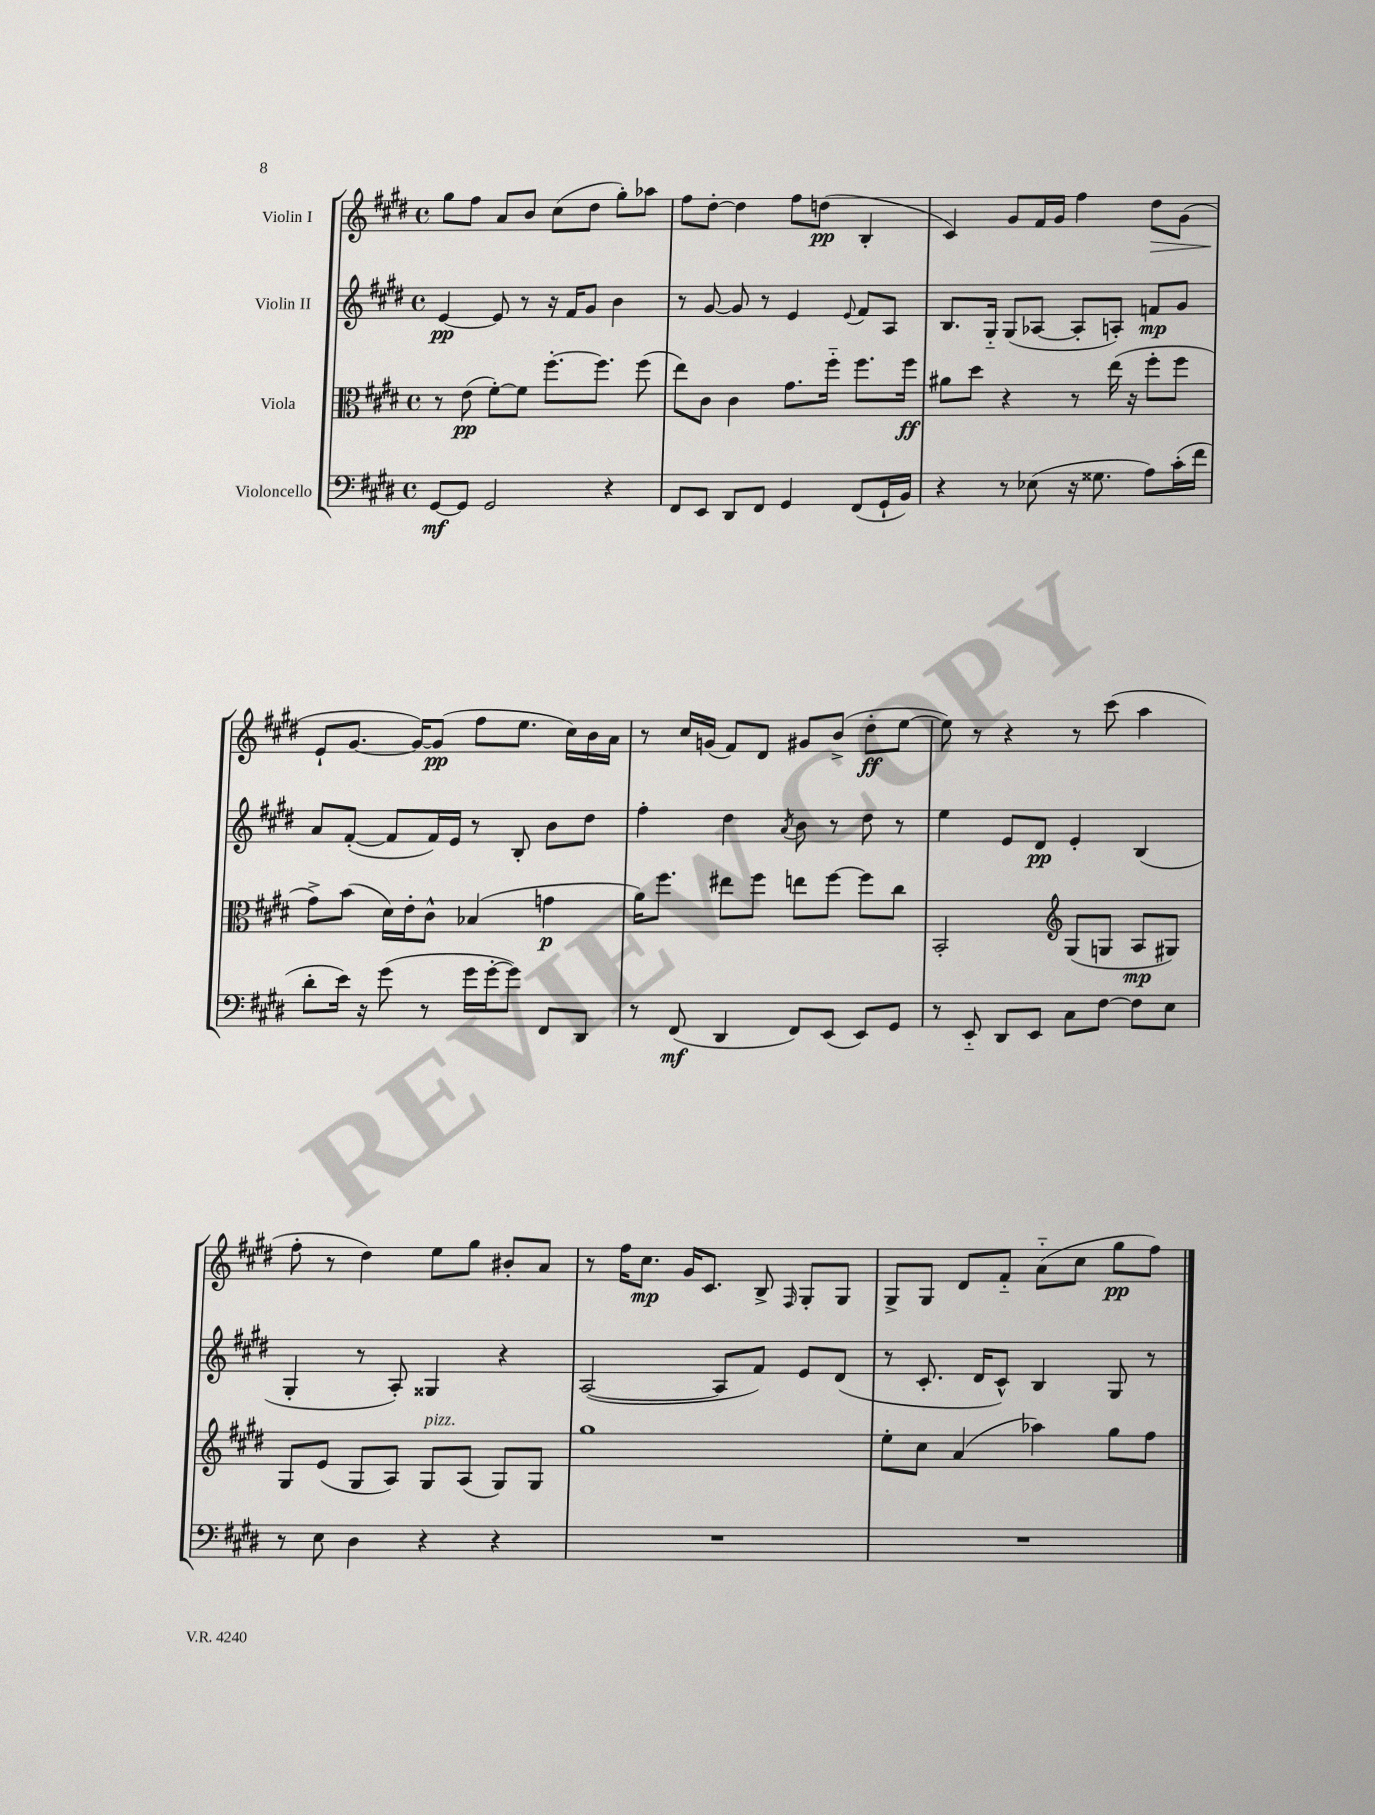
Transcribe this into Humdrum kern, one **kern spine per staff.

**kern	**kern	**kern	**kern
*staff4	*staff3	*staff2	*staff1
*clefF4	*clefC3	*clefG2	*clefG2
*k[f#c#g#d#]	*k[f#c#g#d#]	*k[f#c#g#d#]	*k[f#c#g#d#]
*M4/4	*M4/4	*M4/4	*M4/4
*met(c)	*met(c)	*met(c)	*met(c)
[8GG#	8r	[4e	8gg#
8GG#]	(8e	.	8ff#
2GG#	[8f#')	8e]	8a
.	8f#]	8r	8b
.	[8.ff#'	16r	(8cc#
.	.	16f#	.
.	.	8g#	8dd#
.	8.ff#]	.	.
4r	.	4b	8gg#')
.	(8ff#	.	8aa-
=	=	=	=
8FF#	8ee)	8r	8ff#
8EE	8c#	[8g#	[8dd#'
8DD#	4c#	8g#]	4dd#]
8FF#	.	8r	.
4GG#	8.g#	4e	8ff#
.	.	.	(8dd
.	16ff#'~	.	.
.	.	8qqe	.
(8FF#	8.ff#	8f#	4B'
16GG#`	.	8A	.
16BB)	16ff#	.	.
=	=	=	=
4r	8a#	8.B	4c#)
.	8dd#	.	.
.	.	16G#'~	.
8r	4r	(8G#	8g#
(8E-	.	[8A-	16f#
.	.	.	16g#
16r	8r	8A-']	4ff#
8.G##	.	.	.
.	(16ee	8A')	.
.	16r	.	.
8A)	8ff#'	8f	8dd#
(16c#'	8ff#	8g#	(8g#
16f#	.	.	.
=	=	=	=
8d#'	8g#^)	8a	8e`
16e)	(8b	([8f#'	[8.g#
16r	.	.	.
(8g#	16d#)	8f#]	.
.	16e'	.	16g#_)
8r	8c#^^	16f#)	(8g#]
.	.	16e	.
16g#	(4B-	8r	8ff#
[16g#'	.	.	.
8g#])	.	8B'	8.ee
8FF#	4g	8b	.
.	.	.	16cc#)
8DD#	.	8dd#	16b
.	.	.	16a
=	=	=	=
8r	16a)	4ff#'	8r
.	8.ff#	.	.
(8FF#	.	.	16cc#
.	.	.	(16g
4DD#	8ee#	4dd#	8f#)
.	8ff#	.	8d#
.	.	8qa	.
8FF#)	8ee	8b	8g#
(8EE	[8ff#	8r	(8b^
8EE)	8ff#]	8dd#	8dd#'
8GG#	8cc#	8r	[8ee
=	=	=	=
8r	2BB'	4ee	8ee])
8EE'~	.	.	8r
8DD#	.	8e	4r
8EE	.	8d#	.
*	*clefG2	*	*
8C#	(8G#	4e'	8r
[8F#	8G	.	(8ccc#
8F#]	8A	(4B	4aa
8E	8G#)	.	.
=	=	=	=
8r	8G#	4G#'	8ff#'
8E	(8e	.	8r
4D#	8G#	8r	4dd#)
.	8A)	8A')	.
4r	8G#	4G##	8ee
.	(8A	.	8gg#
4r	8G#)	4r	8b#'
.	8G#	.	8a
=	=	=	=
1r	1gg#	([2A	8r
.	.	.	16ff#
.	.	.	8.cc#
.	.	.	16g#
.	.	.	8.c#
.	.	8A]	.
.	.	8f#)	8B^
.	.	.	16qqF#
.	.	8e	8G#'
.	.	(8d#	8G#
=	=	=	=
1r	8ee'	8r	8G#^
.	8cc#	8.c#'	8G#
.	(4a	.	8d#
.	.	16d#	.
.	.	8c#^^)	8f#'~
.	4aa-)	4B	(8a'~
.	.	.	8cc#
.	8gg#	8G#	8gg#
.	8ff#	8r	8ff#)
==	==	==	==
*-	*-	*-	*-
